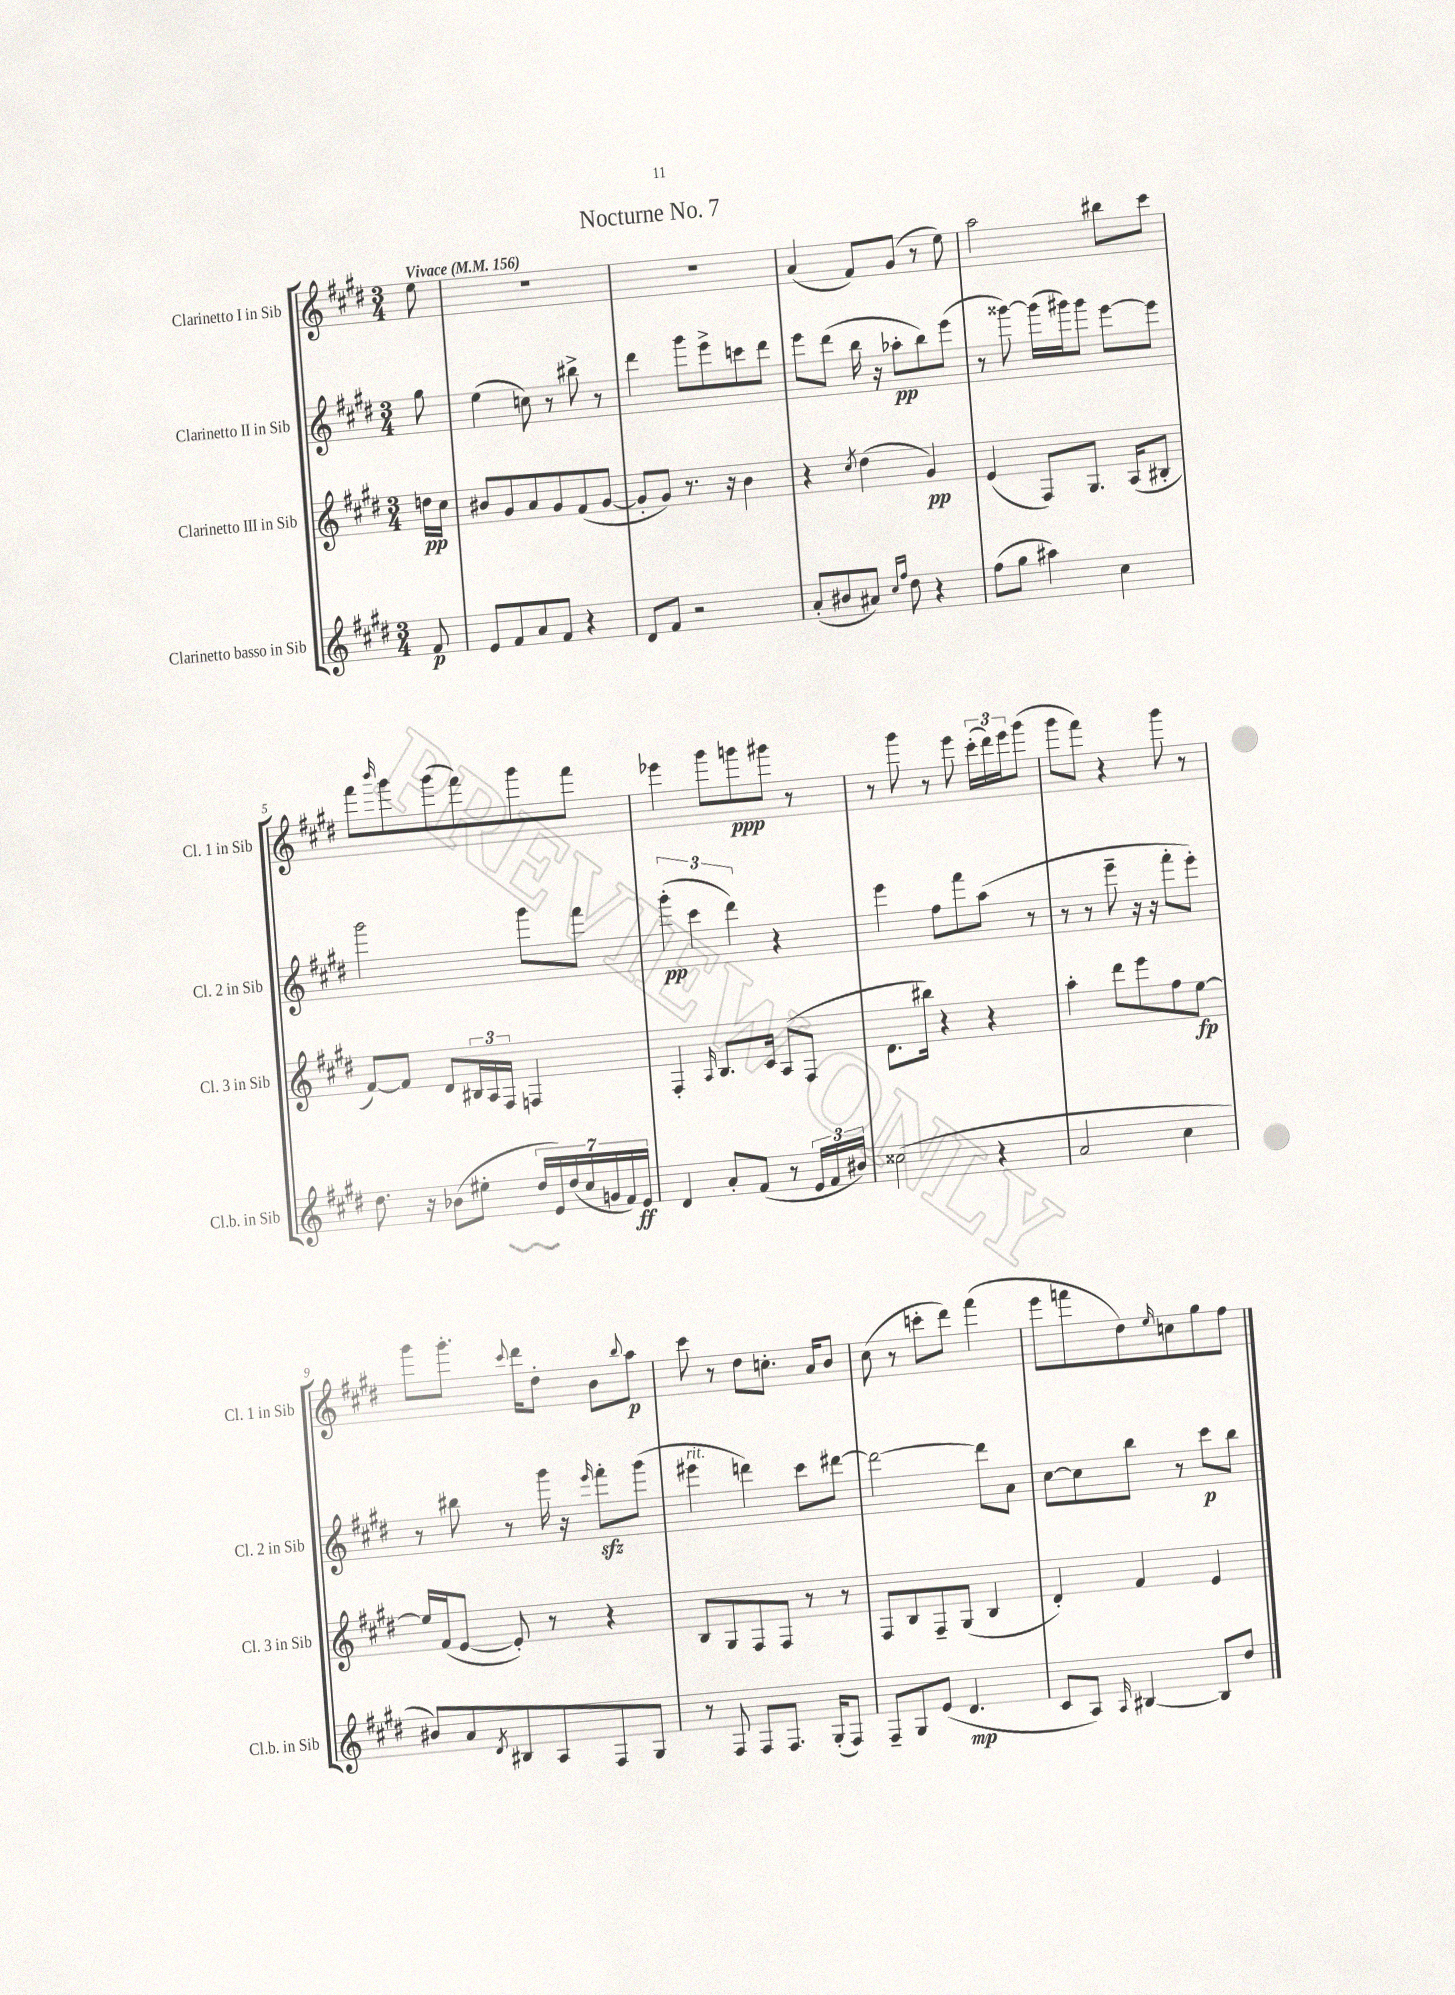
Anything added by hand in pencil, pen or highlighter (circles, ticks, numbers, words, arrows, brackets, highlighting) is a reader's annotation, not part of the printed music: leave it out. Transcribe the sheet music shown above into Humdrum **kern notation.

**kern	**dynam	**kern	**dynam	**kern	**dynam	**kern	**dynam
*part4	*part4	*part3	*part3	*part2	*part2	*part1	*part1
*staff4	*staff4	*staff3	*staff3	*staff2	*staff2	*staff1	*staff1
*I"Clarinetto basso in Sib	*	*I"Clarinetto III in Sib	*	*I"Clarinetto II in Sib	*	*I"Clarinetto I in Sib	*
*I'Cl.b. in Sib	*	*I'Cl. 3 in Sib	*	*I'Cl. 2 in Sib	*	*I'Cl. 1 in Sib	*
*clefG2	*	*clefG2	*	*clefG2	*	*clefG2	*
*k[f#c#g#d#]	*	*k[f#c#g#d#]	*	*k[f#c#g#d#]	*	*k[f#c#g#d#]	*
*M3/4	*	*M3/4	*	*M3/4	*	*M3/4	*
*MM156	*	*MM156	*	*MM156	*	*MM156	*
=	=	=	=	=	=	=	=
!	!	!	!	!	!	!LO:TX:a:B:t=Vivace	!
8f#/	p	16ddn\LL	pp	8gg#\	.	8ee\	.
.	.	16cc#\JJ	.	.	.	.	.
=1	=1	=1	=1	=1	=1	=1	=1
8e/L	.	8b#X/L	.	(4ee\	.	2.r	.
8f#/	.	8g#/	.	.	.	.	.
8a/	.	8a/	.	8ccn\)	.	.	.
8f#/J	.	8g#/	.	8r	.	.	.
4r	.	(8f#/	.	8bb#X^\	.	.	.
.	.	[8g#/J	.	8r	.	.	.
=2	=2	=2	=2	=2	=2	=2	=2
8d#/L	.	8g#'/L]	.	4ddd#\	.	2.r	.
8f#/J	.	8g#/J)	.	.	.	.	.
2r	.	8.r	.	8ggg#\L	.	.	.
.	.	.	.	8eee^\	.	.	.
.	.	16r	.	.	.	.	.
.	.	4b\	.	8cccn\	.	.	.
.	.	.	.	8ddd#\J	.	.	.
=3	=3	=3	=3	=3	=3	=3	=3
(8a'/L	.	4r	.	8eee\L	.	(4a/	.
8b#X/	.	.	.	(8ddd#\J	.	.	.
.	.	8qcc#/	.	.	.	.	.
8a#X/J)	.	(4dd#\	.	16bb\	.	8f#/L)	.
.	.	.	.	16r	.	.	.
16qqcc#/LL	.	.	.	.	.	.	.
16qqff#/JJ	.	.	.	.	.	.	.
8dd#\	.	.	.	8aa-X'\L	pp	(8g#/J	.
4r	.	4g#/)	pp	8bb\)	.	8r	.
.	.	.	.	(8eee\J	.	8ee\)	.
=4	=4	=4	=4	=4	=4	=4	=4
(8ff#\L	.	(4e/	.	8r	.	2aa\	.
8gg#\J	.	.	.	[8ggg##X\)	.	.	.
4aa#X\)	.	8F#/L)	.	(16ggg##\LL]	.	.	.
.	.	.	.	16ggg#X\J)	.	.	.
.	.	8.G#/J	.	8ggg#\J	.	.	.
4cc#\	.	.	.	[8eee\L	.	8bb#X\L	.
.	.	(16A/KL	.	.	.	.	.
.	.	8B#X'/J	.	8eee\J]	.	8ccc#\J	.
!!LO:LB:g=z
=5	=5	=5	=5	=5	=5	=5	=5
8.dd#\	.	[8f#/L)	.	2ggg#\	.	8fff#\L	.
.	.	.	.	.	.	16qqbbb/	.
.	.	8f#/J]	.	.	.	8ggg#\	.
16r	.	.	.	.	.	.	.
(8b-X\L	.	8d#/L	.	.	.	(8ggg#\	.
8ee#X'\J	.	24B#X/L	.	.	.	8fff#\)	.
.	.	24A/	.	.	.	.	.
.	.	24F#/JJ	.	.	.	.	.
28dd#/LL	.	4Fn/	.	8ggg#\L	.	8ggg#\	.
28e/)	.	.	.	.	.	.	.
(28dd#/	.	.	.	.	.	.	.
28cc#/	.	.	.	.	.	.	.
.	.	.	.	8fff#\J	.	8fff#\J	.
28gn/	.	.	.	.	.	.	.
28f#/)	.	.	.	.	.	.	.
28e/JJ	ff	.	.	.	.	.	.
=6	=6	=6	=6	=6	=6	=6	=6
4d#/	.	4F#'/	.	(6ggg#'\	pp	4eee-X\	.
.	.	.	.	6ccc#\	.	.	.
.	.	16qqA/	.	.	.	.	.
8a'/L	.	8.B/L	.	.	.	8ggg#\L	.
.	.	.	.	6ddd#\)	.	.	.
(8f#/J	.	.	.	.	.	8gggn\	ppp
.	.	16c#/Jk	.	.	.	.	.
8r	.	(8A/L	.	4r	.	8ggg#X\J	.
24e/LL	.	8F#/J	.	.	.	8r	.
24f#/	.	.	.	.	.	.	.
24b#X/JJ)	.	.	.	.	.	.	.
=7	=7	=7	=7	=7	=7	=7	=7
(2cc##X\	.	8.d#\L	.	4eee\	.	8r	.
.	.	.	.	.	.	8ggg#\	.
.	.	16bb#X\Jk)	.	.	.	.	.
.	.	4r	.	8ff#\L	.	8r	.
.	.	.	.	8fff#\	.	8eee\	.
4r	.	4r	.	(8aa\J	.	(24ccc#'\LL	.
.	.	.	.	.	.	24ddd#\)	.
.	.	.	.	.	.	24eee\J	.
.	.	.	.	8r	.	(8ggg#\J	.
=8	=8	=8	=8	=8	=8	=8	=8
2a/	.	4aa'\	.	8r	.	8ggg#\L	.
.	.	.	.	8r	.	8fff#\J)	.
.	.	8ddd#\L	.	8eee~\	.	4r	.
.	.	8eee\	.	16r	.	.	.
.	.	.	.	16r	.	.	.
4cc#\	.	8ff#\	.	8fff#'\L	.	8ggg#\	.
.	.	[8ee\J	fp	8eee'\J)	.	8r	.
!!LO:LB:g=z
=9	=9	=9	=9	=9	=9	=9	=9
8b#X/L)	.	16ee/LL]	.	8r	.	8ggg#\L	.
.	.	(16f#/J	.	.	.	.	.
8a/	.	[8e/J	.	8bb#X\	.	8.ggg#'\J	.
8qd#/	.	.	.	.	.	.	.
8B#X/	.	8e'/])	.	8r	.	.	.
.	.	.	.	.	.	8qqccc#/	.
.	.	.	.	.	.	16ddd#\KL	.
8A/	.	8r	.	16ggg#\	.	8dd#'\J	.
.	.	.	.	16r	.	.	.
.	.	.	.	16qqeee/	.	.	.
8F#/	.	4r	.	8fff#zz'\L	.	8b\L	.
.	.	.	.	.	.	8qqbb/	.
8G#/J	.	.	.	(8ggg#\J	.	8aa\J	p
=10	=10	=10	=10	=10	=10	=10	=10
!	!	!	!	!LO:TX:a:i:t=rit.	!	!	!
8r	.	8B/L	.	4eee#X\	.	8ccc#\	.
8F#/	.	8G#/	.	.	.	8r	.
8F#/L	.	8F#/	.	4dddn\)	.	8dd#\L	.
8.F#/J	.	8F#/J	.	.	.	8.ccn'\J	.
.	.	8r	.	8ccc#\L	.	.	.
(16G#'/KL	.	.	.	.	.	16a/KL	.
8F#/J)	.	8r	.	[8ddd#X\J	.	8b/J	.
=11	=11	=11	=11	=11	=11	=11	=11
8F#~/L	.	8F#/L	.	2ddd#\_	.	(8cc#\	.
8G#/	.	8B/	.	.	.	8r	.
(8e/J	.	8F#~/	.	.	.	8cccn'\L	.
4.d#/	mp	(8G#/J	.	.	.	8ddd#\J)	.
.	.	4B/	.	8ddd#\L]	.	(4fff#\	.
.	.	.	.	8a\J	.	.	.
=12	=12	=12	=12	=12	=12	=12	=12
8c#/L	.	4d#'/)	.	[8cc#\L	.	8eee\L	.
8A/J)	.	.	.	8cc#\]	.	8fffn\	.
16qqA/	.	.	.	.	.	.	.
[4B#X/	.	4f#/	.	8bb\J	.	8dd#\)	.
.	.	.	.	.	.	16qqee/	.
.	.	.	.	8r	.	8ccn\	.
8B#/L]	.	4e/	.	8ccc#\L	p	8gg#\	.
8dd#/J	.	.	.	8bb\J	.	8ff#\J	.
==	==	==	==	==	==	==	==
*-	*-	*-	*-	*-	*-	*-	*-
